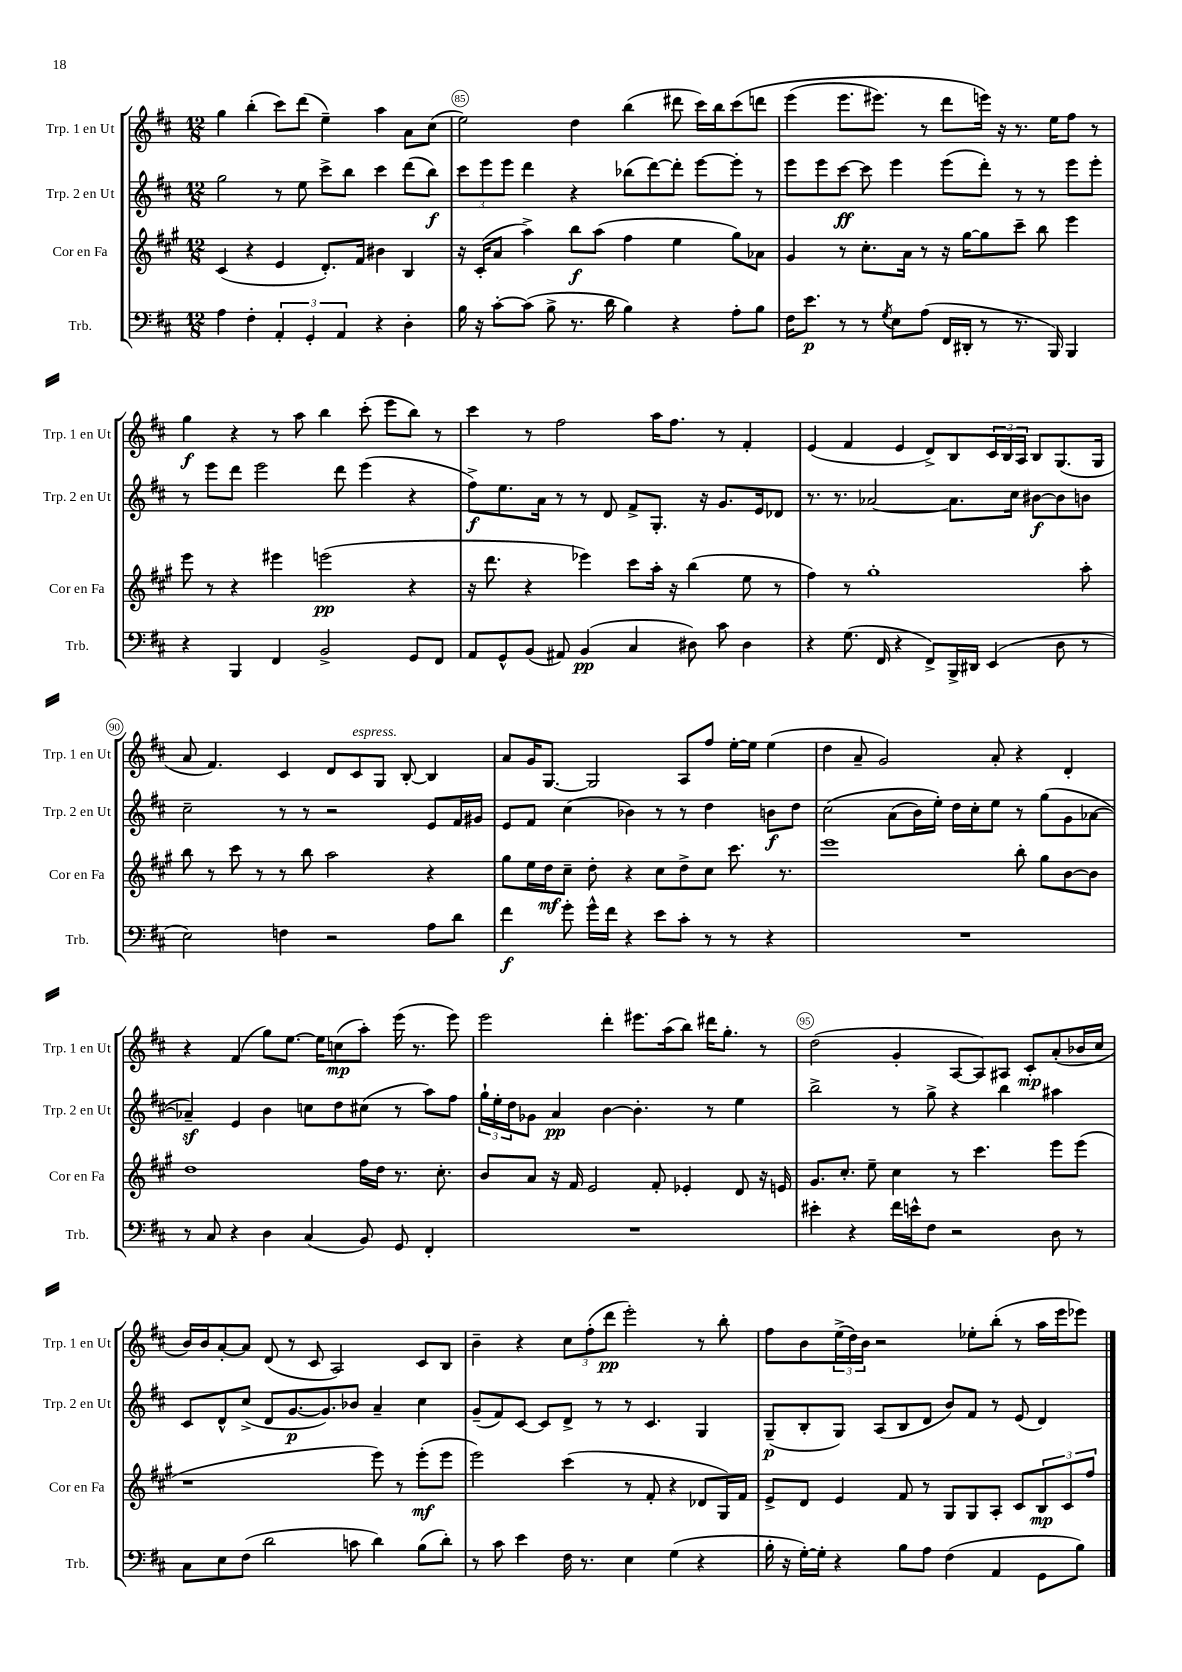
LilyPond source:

<<
\new StaffGroup <<
\new Staff = "s0" \with { instrumentName = "Trp. 1 en Ut" shortInstrumentName = "Trp. 1 en Ut" } {
    \clef treble \key d \major \numericTimeSignature \time 12/8
    g''4 b''4-.( cis'''8) d'''8( e''4--) a''4 a'8 cis''8( |
    e''2) d''4 b''4( dis'''8 cis'''16) b''16 cis'''8\( d'''8 |
    e'''4( e'''8. eis'''8.) r8 d'''8 e'''16\) r16 r8. e''16 fis''8 r8 |
    g''4\f r4 r8 a''8 b''4 cis'''8-.( e'''8 b''8) r8 |
    cis'''4 r8 fis''2 a''16 fis''8. r8 fis'4-. |
    e'4( fis'4 e'4 d'8->) b8 \tuplet 3/2 { cis'16 b16 a16 } b8 g8.( g16 |
    a'8 fis'4.) cis'4 d'8 cis'8^\markup { \italic "espress." } g8 b8~-. b4 |
    a'8 g'16 g8.~ g2 a8 fis''8 e''16~-. e''16 e''4( |
    d''4 a'8-- g'2) a'8-. r4 d'4-. |
    r4 fis'4( g''8) e''8.~ e''16 c''8\mp( a''8-.) e'''16( r8. e'''8) |
    e'''2 d'''4-. eis'''8. a''16( b''8) dis'''16 g''8.-. r8 |
    d''2( g'4-. a8~ a8) ais8 cis'8-.\mp a'8-.( bes'16 cis''16 |
    b'16) b'16 a'8~-. a'8 d'8( r8 cis'8 a2) cis'8 b8 |
    b'4-- r4 \tuplet 3/2 { cis''8 fis''8-.( d'''8\pp } e'''2-.) r8 b''8-. |
    fis''8 b'8 \tuplet 3/2 { e''16->( d''16) b'16 } r2 ees''8-. b''8-.( r8 a''16 e'''16 ees'''8) \bar "|." |
}
\new Staff = "s1" \with { instrumentName = "Trp. 2 en Ut" shortInstrumentName = "Trp. 2 en Ut" } {
    \clef treble \key d \major \numericTimeSignature \time 12/8
    g''2 r8 e''8 cis'''8-> b''8 cis'''4 d'''8( b''8\f) |
    \tuplet 3/2 { cis'''8 e'''8 e'''8 } d'''4 r4 bes''8( d'''8~) d'''8-. e'''8~ e'''8-. r8 |
    e'''8 e'''8 cis'''8~\ff cis'''8 e'''4 e'''8( d'''8-.) r8 r8 e'''8 e'''8-. |
    r8 e'''8 d'''8 e'''2 d'''8 e'''4( r4 |
    fis''8->\f) e''8. a'16 r8 r8 d'8 fis'8-> g8.-. r16 g'8. e'16 des'8 |
    r8. r8. aes'2~ aes'8. cis''16 bis'8~\f bis'8 b'8 |
    cis''2-- r8 r8 r2 e'8 fis'16 gis'16 |
    e'8 fis'8 cis''4( bes'4) r8 r8 d''4 b'8\f d''8 |
    cis''2\( a'8( b'16) e''16-.\) d''16 cis''16-. e''8 r8 g''8( g'8 aes'8~ |
    aes'4--\sf) e'4 b'4 c''8 d''8 cis''8( r8 a''8) fis''8 |
    \tuplet 3/2 { g''16-! e''16-. d''16 } ges'8 a'4\pp b'4~ b'4.-. r8 e''4 |
    b''2-> r8 g''8-> r4 b''4 ais''4 |
    cis'8 d'8-^ cis''8->( d'8 g'8.~\p g'8.) bes'8 a'4-- cis''4 |
    g'8--( fis'8) cis'8~ cis'8 d'8-> r8 r8 cis'4. g4 |
    g8--\p( b8-. g8) a8( b8 d'8 b'8) fis'8 r8 e'8( d'4) \bar "|." |
}
\new Staff = "s2" \with { instrumentName = "Cor en Fa" shortInstrumentName = "Cor en Fa" } {
    \clef treble \key a \major \numericTimeSignature \time 12/8
    cis'4( r4 e'4 d'8.-.) fis'16 bis'4 b4 |
    r16 cis'16-.( a'8 a''4->) b''8\f a''8( fis''4 e''4 gis''8) aes'8 |
    gis'4 r8 cis''8.-. a'16 r8 r16 gis''16~ gis''8 cis'''8-- b''8 e'''4 |
    e'''8 r8 r4 eis'''4 e'''2\pp( r4 |
    r16 d'''8. r4 ees'''4) cis'''8 a''16-. r16 b''4( e''8 r8 |
    fis''4) r8 gis''1-. a''8-. |
    b''8 r8 cis'''8 r8 r8 b''8 a''2 r4 |
    gis''8 e''16 d''16\mf cis''8-- d''8-. r4 cis''8 d''8-> cis''8 cis'''8. r8. |
    e'''1 b''8-. gis''8 b'8~ b'8 |
    d''1 fis''16 d''16 r8. cis''8.-. |
    b'8 a'8 r16 fis'16 e'2 fis'8-. ees'4-. d'8 r16 e'16 |
    gis'8. cis''8.-. e''8-- cis''4 r8 cis'''4. e'''8 e'''8( |
    r1 e'''8) r8 e'''8-.\mf( e'''8 |
    e'''2) cis'''4( r8 fis'8-. r4 des'8 gis16) fis'16 |
    e'8-> d'8 e'4 fis'8 r8 gis8 gis8 a8-. cis'8 \tuplet 3/2 { b8\mp cis'8 fis''8 } \bar "|." |
}
\new Staff = "s3" \with { instrumentName = "Trb." shortInstrumentName = "Trb." } {
    \clef bass \key d \major \numericTimeSignature \time 12/8
    a4 fis4-. \tuplet 3/2 { a,4-. g,4-. a,4 } r4 d4-. |
    b16 r16 cis'8~-. cis'8( b8-> r8. d'16 b4) r4 a8-. b8 |
    fis16 e'8.\p r8 r8 \acciaccatura { g8 } e8 a8( fis,16 dis,16-. r8 r8. b,,16) b,,4 |
    r4 b,,4 fis,4 b,2-> g,8 fis,8 |
    a,8 g,8-^ b,8( ais,8) b,4\pp( cis4 dis8) cis'8 dis4 |
    r4 g8.( fis,16 r4 fis,8->) b,,16-> dis,16 e,4( d8 r8 |
    e2) f4 r2 a8 d'8 |
    fis'4\f g'8-. g'16-^ fis'16 r4 e'8 cis'8-. r8 r8 r4 |
    R1. |
    r8 cis8 r4 d4 cis4( b,8) g,8 fis,4-. |
    R1. |
    eis'4-. r4 fis'16 e'16-^ fis8 r2 d8 r8 |
    cis8 e8 fis8( d'2 c'8 d'4) b8( d'8-.) |
    r8 cis'8 e'4 fis16 r8. e4 g4( r4 |
    b16-. r16 g16~-.) g16-. r4 b8 a8 fis4( a,4 g,8 b8) \bar "|." |
}
>>
>>
\layout { \context { \Score currentBarNumber = #84 \override BarNumber.break-visibility = ##(#f #t #t) barNumberVisibility = #(every-nth-bar-number-visible 5) \override BarNumber.stencil = #(make-stencil-circler 0.1 0.3 ly:text-interface::print) } }
